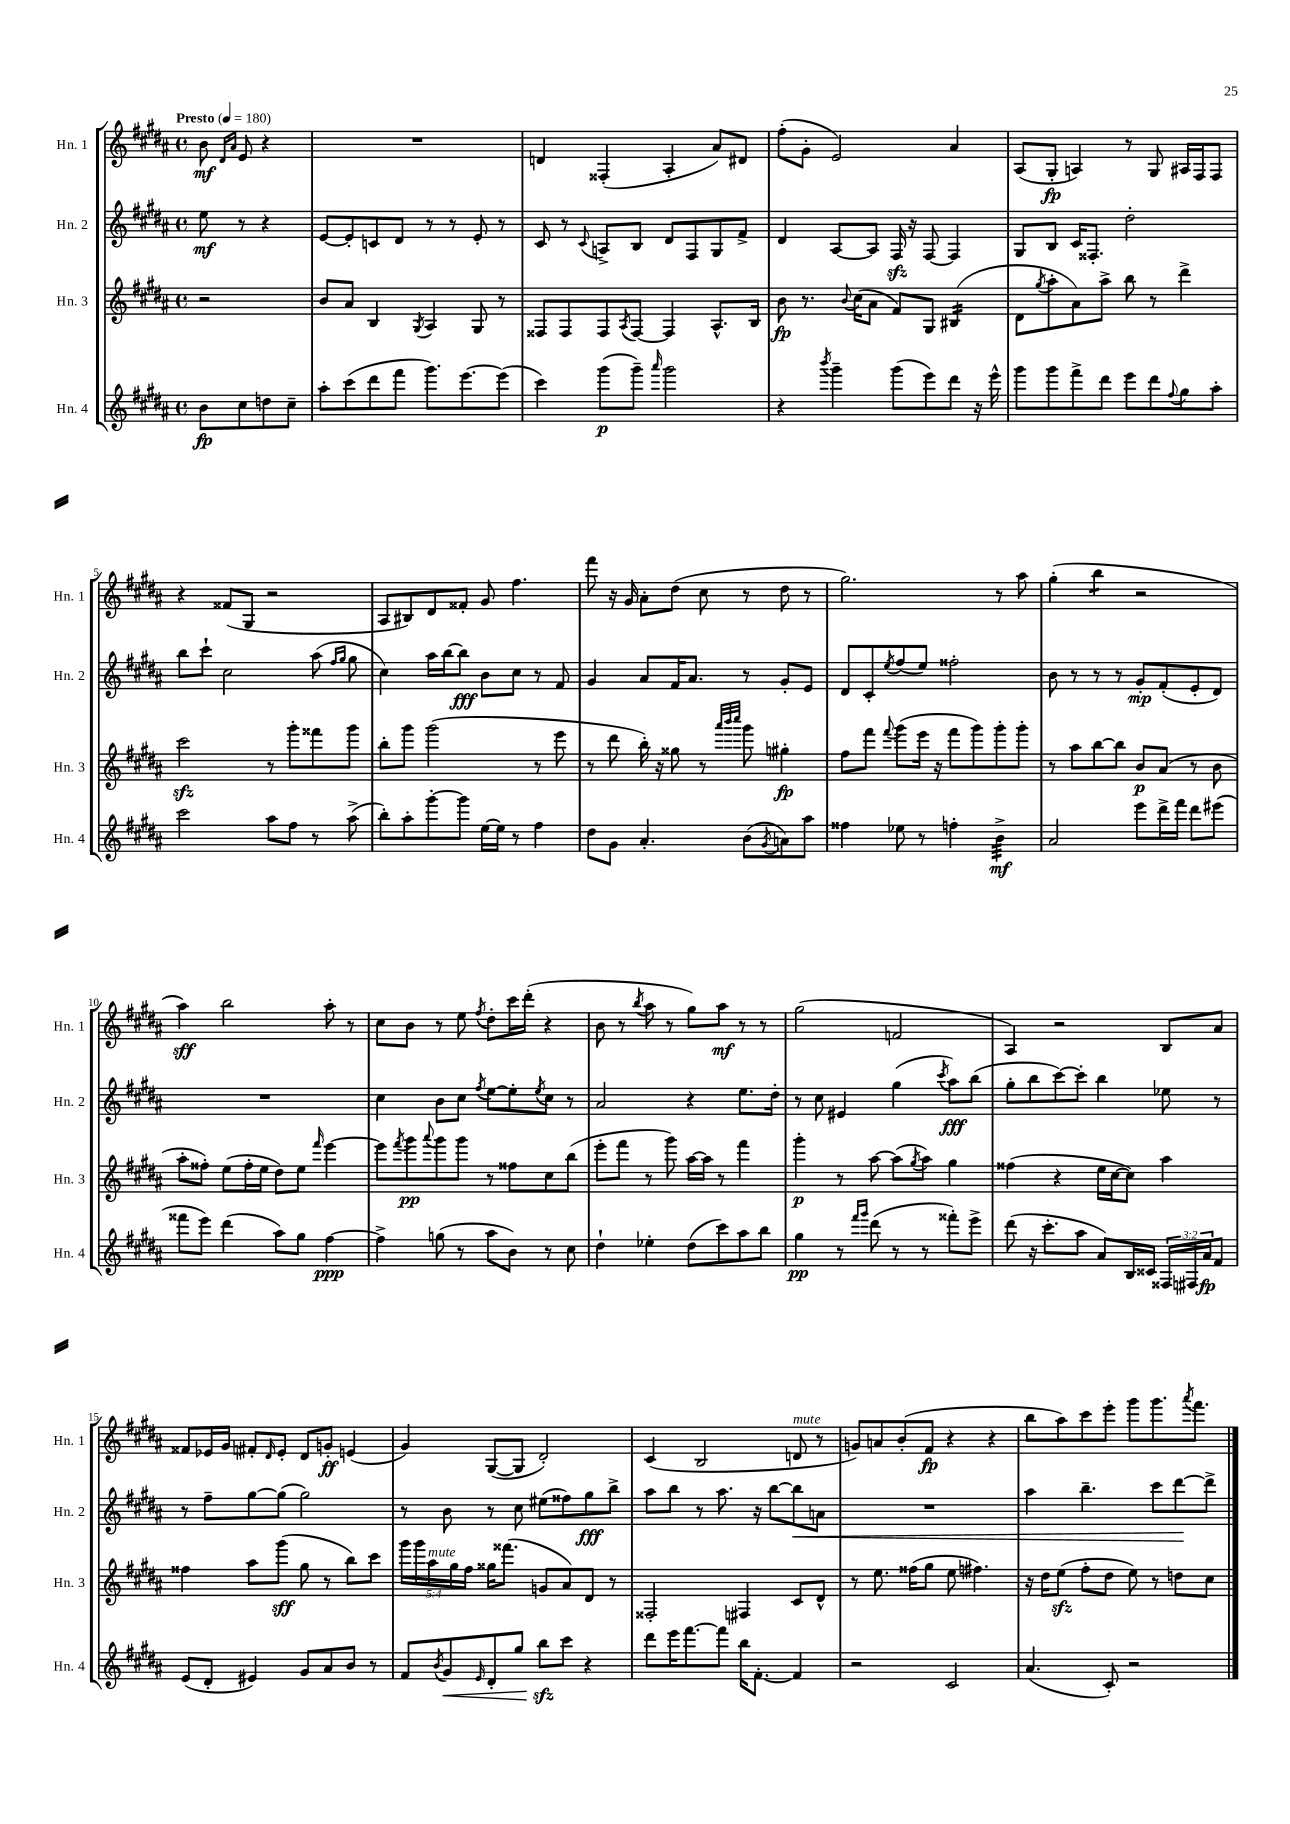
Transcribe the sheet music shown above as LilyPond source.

<<
\new StaffGroup <<
\new Staff = "s0" \with { instrumentName = "Hn. 1" shortInstrumentName = "Hn. 1" } {
    \clef treble \key b \major \defaultTimeSignature \time 4/4 \partial 2 \tempo "Presto" 4 = 180
    b'8\mf \grace { dis'16 ais'16 } e'8 r4 |
    R1 |
    d'4 fisis4-.( ais4-. ais'8) dis'8 |
    fis''8-.( gis'8-. e'2) ais'4 |
    ais8( gis8-.\fp a4) r8 gis8 ais16 fis16 fis8 |
    r4 fisis'8( gis8 r2 |
    ais8 bis8) dis'8 fisis'8-. gis'8 fis''4. |
    fis'''8 r16 gis'16 ais'8-. dis''8( cis''8 r8 dis''8 r8 |
    gis''2.) r8 ais''8 |
    gis''4-.( b''4:8 r2 |
    ais''4\sff) b''2 ais''8-. r8 |
    cis''8 b'8 r8 e''8 \acciaccatura { fis''8 } dis''8-. cis'''16 dis'''16-.( r4 |
    b'8 r8 \acciaccatura { b''8 } ais''8 r8 gis''8) ais''8\mf r8 r8 |
    gis''2( f'2 |
    ais4) r2 b8 ais'8 |
    fisis'8 ees'16 gis'16 fis'8-. \grace { dis'16 } ees'8-. dis'8 g'8-.\ff e'4( |
    gis'4) gis8~( gis8 dis'2-.) |
    cis'4( b2 d'8^\markup { \italic "mute" } r8 |
    g'8) a'8 b'8-.( fis'8\fp r4 r4 |
    b''8 ais''8) cis'''8 e'''8-. gis'''8 gis'''8. \acciaccatura { ais'''8 } fis'''8. \bar "|." |
}
\new Staff = "s1" \with { instrumentName = "Hn. 2" shortInstrumentName = "Hn. 2" } {
    \clef treble \key b \major \defaultTimeSignature \time 4/4 \partial 2
    e''8\mf r8 r4 |
    e'8~ e'8-. c'8 dis'8 r8 r8 e'8-. r8 |
    cis'8 r8 \appoggiatura { cis'8 } a8-> b8 dis'8 fis8 gis8 fis'8-> |
    dis'4 ais8~ ais8 fis16\sfz r16 fis8~ fis4 |
    gis8 b8 cis'16 fisis8.-. dis''2-. |
    b''8 cis'''8-! cis''2 ais''8( \grace { fis''16 gis''16 } gis''8 |
    cis''4) ais''16 b''16~ b''8\fff b'8 cis''8 r8 fis'8 |
    gis'4 ais'8 fis'16 ais'8. r8 gis'8-. e'8 |
    dis'8 cis'8-. \acciaccatura { e''8 } fis''8( e''8) fisis''2-. |
    b'8 r8 r8 r8 gis'8-.\mp fis'8-.( e'8-. dis'8) |
    R1 |
    cis''4 b'8 cis''8 \acciaccatura { fis''8 } e''8~ e''8-. \acciaccatura { e''8 } cis''8 r8 |
    ais'2 r4 e''8. dis''16-. |
    r8 cis''8 eis'4 gis''4( \acciaccatura { cis'''8 } ais''8\fff) b''8( |
    gis''8-. b''8 cis'''8~) cis'''8-. b''4 ees''8 r8 |
    r8 fis''8-- gis''8~ gis''8( gis''2) |
    r8 b'8 r8 cis''8 eis''8( fisis''8) gis''8\fff b''8-> |
    ais''8 b''8 r8 ais''8. r16 b''8~ b''8\< a'8 |
    R1 |
    ais''4 b''4.-- cis'''8 dis'''8~\! dis'''8-> \bar "|." |
}
\new Staff = "s2" \with { instrumentName = "Hn. 3" shortInstrumentName = "Hn. 3" } {
    \clef treble \key b \major \defaultTimeSignature \time 4/4 \override Staff.TupletNumber.text = #tuplet-number::calc-fraction-text \partial 2
    r2 |
    b'8 ais'8 b4 \acciaccatura { gis8 } ais4 gis8 r8 |
    fisis8 fisis8 fisis8 \acciaccatura { ais8 } fisis8~ fisis4 ais8.-^ b16 |
    b'8\fp r8. \appoggiatura { b'8 } cis''16( ais'8 fis'8) gis8 bis4:16( |
    dis'8 \acciaccatura { gis''8 } ais''8-. ais'8) ais''8-> b''8 r8 dis'''4-> |
    cis'''2\sfz r8 gis'''8-. fisis'''8 gis'''8 |
    b''8-. gis'''8 gis'''2( r8 e'''8 |
    r8 dis'''8 b''16-.) r16 gisis''8 r8 \grace { ais'''32 b'''32 cis''''32 } gis'''8 gis''4-.\fp |
    fis''8 fis'''8 \appoggiatura { fis'''8 } gis'''8( e'''16 r16 fis'''8 gis'''8) gis'''8-. gis'''8-. |
    r8 ais''8 b''8~ b''8 b'8\p ais'8( r8 b'8 |
    ais''8-. fisis''8-.) e''8( fisis''16-. e''16 dis''8) e''8 \grace { fis'''16 } e'''4~ |
    e'''8 \acciaccatura { fis'''8 } gis'''8\pp \appoggiatura { ais'''8 } gis'''8 gis'''8 r8 fisis''8 cis''8 b''8( |
    e'''8-. fis'''8 r8 gis'''8) ais''16~ ais''16 r8 fis'''4 |
    gis'''4-.\p r8 ais''8~ ais''8( \acciaccatura { gis''8 } ais''8) gis''4 |
    fisis''4( r4 e''16 cis''16~ cis''8) ais''4 |
    fisis''4 ais''8 gis'''8\sff( gis''8 r8 b''8) cis'''8 |
    \tuplet 5/4 { gis'''16 gis'''16 ais''16^\markup { \italic "mute" } gis''16 fis''16 } gisis''16 fisis'''8.( g'8 ais'8) dis'8 r8 |
    fisis2-. fis4 cis'8 dis'8-^ |
    r8 e''8. fisis''16( gis''8 e''8 fis''4.) |
    r16 dis''16 e''8\sfz( fis''8-. dis''8 e''8) r8 d''8 cis''8 \bar "|." |
}
\new Staff = "s3" \with { instrumentName = "Hn. 4" shortInstrumentName = "Hn. 4" } {
    \clef treble \key b \major \defaultTimeSignature \time 4/4 \override Staff.TupletNumber.text = #tuplet-number::calc-fraction-text \partial 2
    b'8\fp cis''8 d''8 cis''8-- |
    ais''8-. cis'''8( dis'''8 fis'''8 gis'''8.) e'''8.~ e'''8( |
    cis'''4) gis'''8\p( gis'''8--) \grace { ais'''16 } gis'''2 |
    r4 \acciaccatura { b'''8 } gis'''4-- gis'''8( e'''8) dis'''8 r16 e'''16-^ |
    gis'''8 gis'''8 fis'''8-> dis'''8 e'''8 dis'''8 \appoggiatura { fis''8 } gis''8 ais''8-. |
    cis'''2 ais''8 fis''8 r8 ais''8->( |
    b''8-.) ais''8-. gis'''8~-. gis'''8 e''16~ e''16 r8 fis''4 |
    dis''8 gis'8 ais'4.-. b'8( \acciaccatura { gis'8 } a'8) ais''8 |
    fisis''4 ees''8 r8 f''4-. b'4:32->\mf |
    ais'2 e'''8 dis'''16-> fis'''16 dis'''8 eis'''8( |
    fisis'''8 e'''8) dis'''4( ais''8) gis''8 fis''4~\ppp |
    fis''4-> g''8( r8 ais''8 b'8) r8 cis''8 |
    dis''4-! ees''4-. dis''8( cis'''8) ais''8 b''8 |
    gis''4\pp r8 \grace { fis'''16 gis'''16 } dis'''8( r8 r8 fisis'''8-.) e'''8-> |
    dis'''8( r16 cis'''8.-. ais''8 ais'8) b16 cisis'16 \tuplet 3/2 { fisis16 fis16 ais'16\fp } fis'8 |
    e'8( dis'8-. eis'4) gis'8 ais'8 b'8 r8 |
    fis'8 \acciaccatura { b'8 } gis'8\< \grace { e'16 } dis'8-. gis''8 b''8\sfz\! cis'''8 r4 |
    dis'''8 e'''16 fis'''8.~ fis'''8 b''16 fis'8.~-. fis'4 |
    r2 cis'2 |
    ais'4.( cis'8-.) r2 \bar "|." |
}
>>
>>
